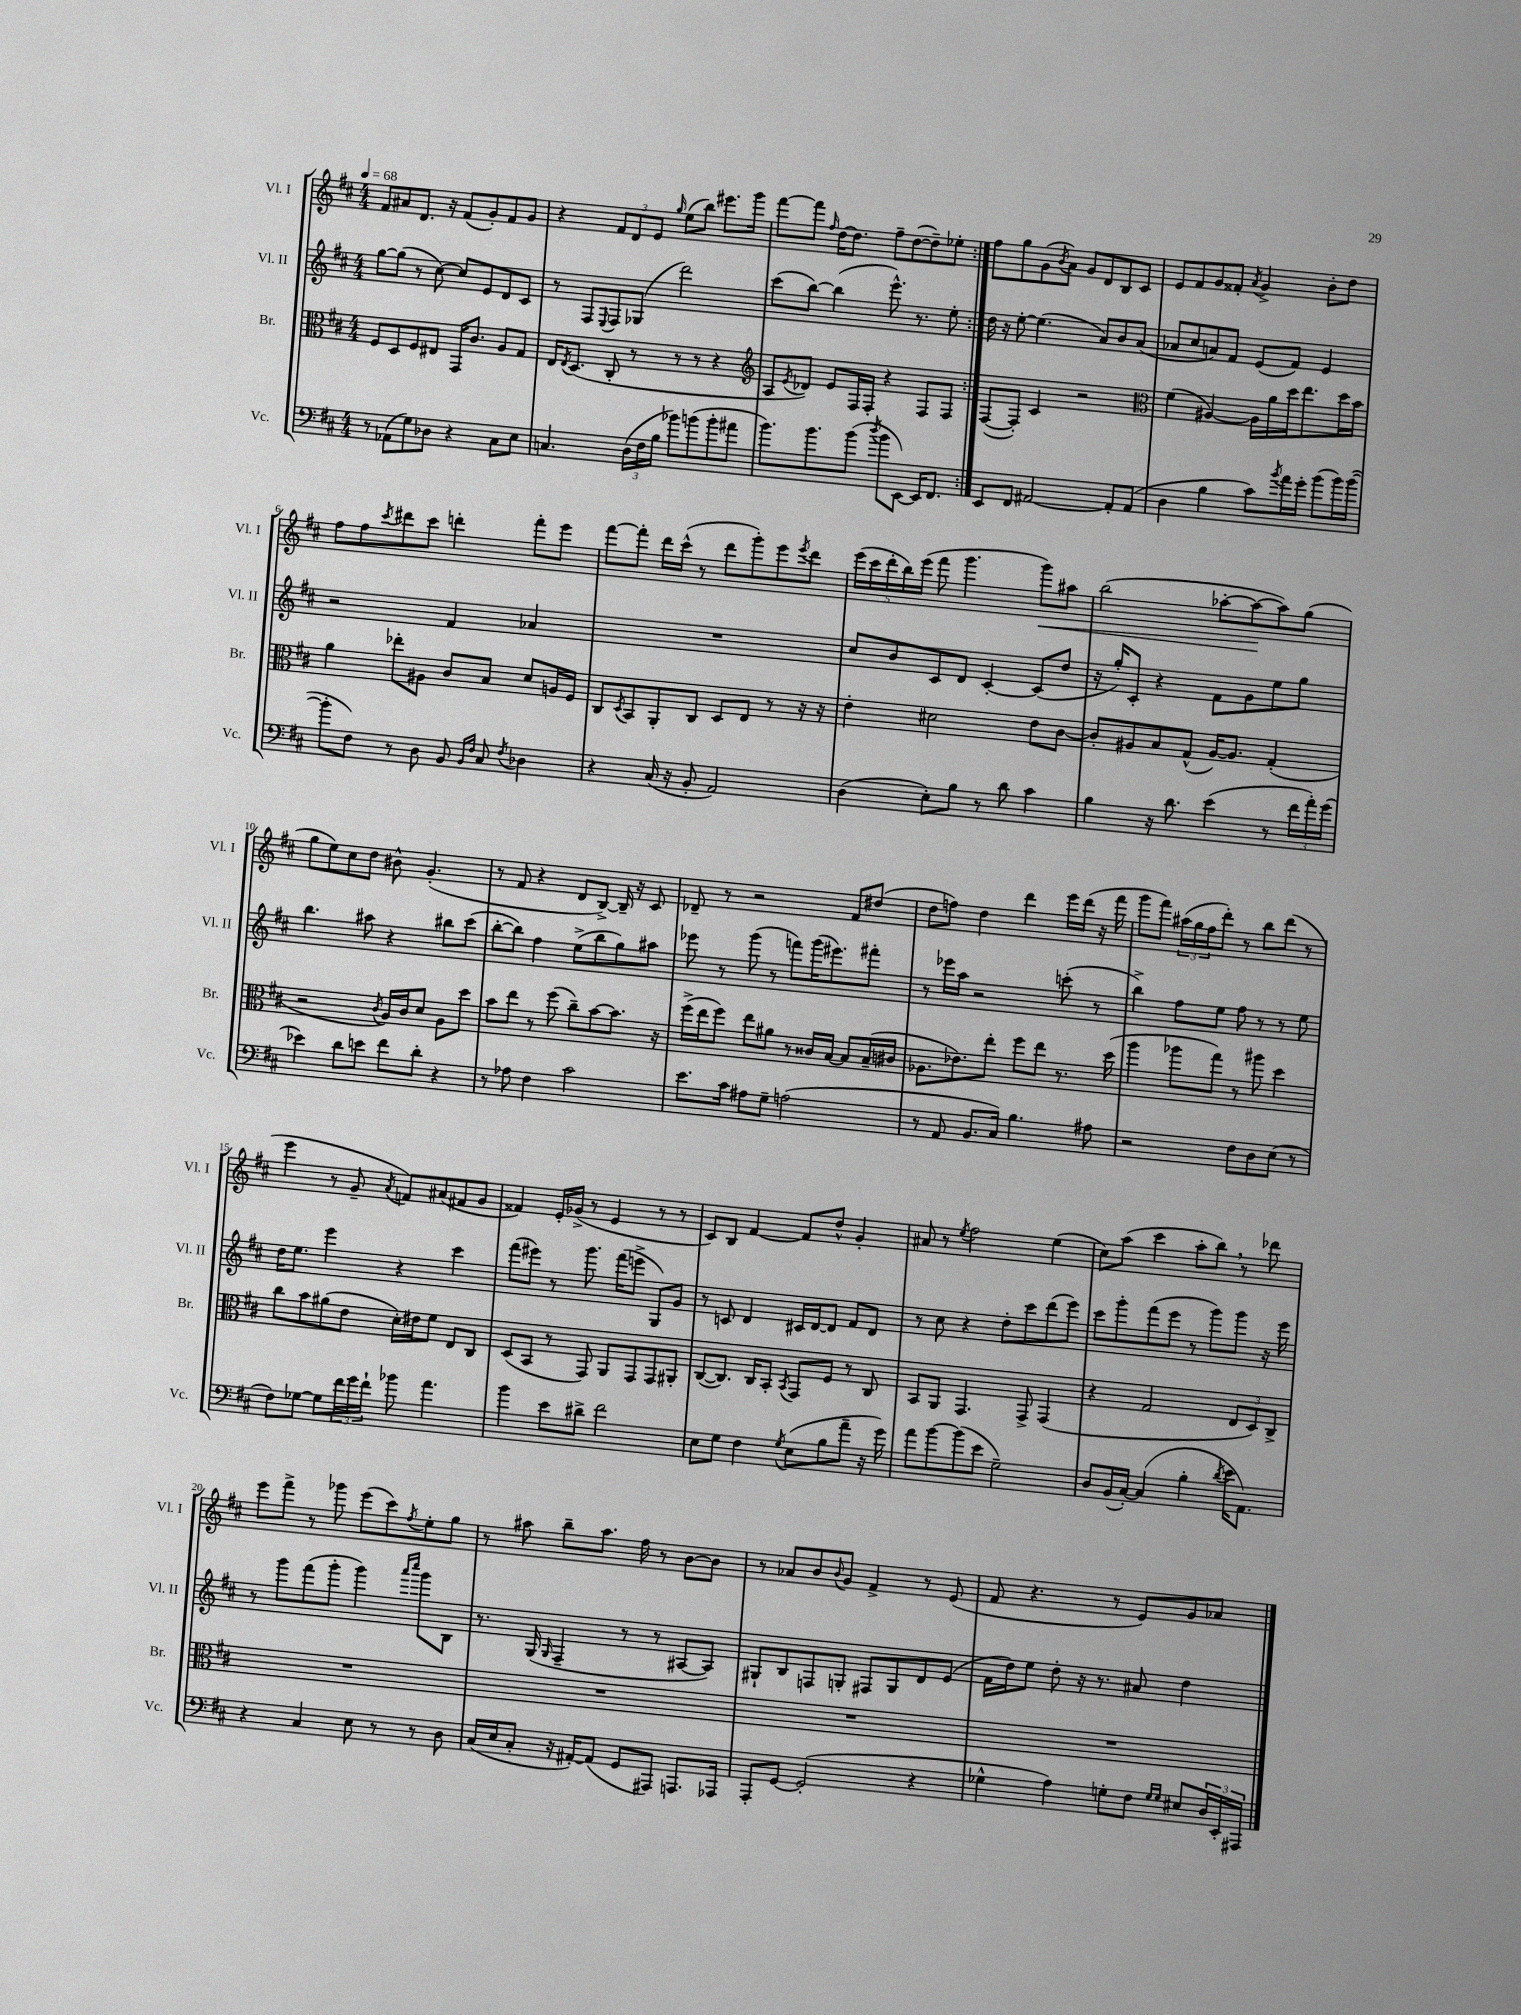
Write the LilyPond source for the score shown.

<<
\new StaffGroup <<
\new Staff = "s0" \with { instrumentName = "Vl. I" shortInstrumentName = "Vl. I" } {
    \clef treble \key d \major \numericTimeSignature \time 4/4 \tempo 4 = 68
    \repeat volta 2 { fis'8 ais'8 d'8. r16 fis'8( g'8-.) fis'8 g'8 |
    r4 \tuplet 3/2 { fis'8 d'8 e'8 } \grace { g''16 } e''8( b''8) eis'''8. g'''16 |
    fis'''8~ fis'''8 \grace { fis''16 } d''16~ d''8. fis''8-- d''8~( d''8--) ees''8-. | }
    fis''8 g''8 g'8( \acciaccatura { b'8 } a'8) g'8 d'8 b8 cis'8 |
    e'8 fis'8 g'8 fisis'8-. \acciaccatura { a'8 } g'4-> b'8-. d''8 |
    fis''8 fis''8 \acciaccatura { cis'''8 } dis'''8 cis'''8 d'''4-. fis'''8-. e'''8 |
    fis'''8~ fis'''8-. d'''16 cis'''16-^( r8 d'''8 g'''8-.) e'''8 \acciaccatura { e'''8 } d'''8 |
    \tuplet 5/4 { e'''16( cis'''16 d'''16-. b''16) e'''16( } fis'''8 g'''4. g'''8\<) ais''8 |
    b''2( aes''8~-. aes''8~\! aes''8) g''8( |
    g''8 e''8) cis''8 d''8 bis'8-^ g'4.-.( |
    r8 fis'8 r4 d'8 b8~->) b16-- r16 cis'8 |
    des'8-- r8 r2 fis'8 dis''8( |
    d''8 f''8) d''4 d'''4 e'''16 d'''16( r16 fis'''16 |
    g'''8 fis'''8) \tuplet 3/2 { ais''16( g''16 fis''16 } d'''8-.) r8 b''8 d'''8( r8 |
    e'''4 r8 g'8-- \acciaccatura { a'8 } f'8) ais'8( fis'8 g'8 |
    fisis'4) e'16-. ges'16->( r8 e'4 r8 r8 |
    cis'8) b8 fis'4~ fis'8 d''8-^ g'4-. |
    ais'8 r8 \acciaccatura { e''8 } fis''2 e''4( |
    cis''8) a''8( cis'''4 a''8-. b''8) \breathe r8 des'''8 |
    e'''8 fis'''8-> r8 ges'''8 e'''8( cis'''8) \acciaccatura { fis''8 } e''8-. g''8 |
    r8 ais''8 b''8-- ais''8. fis''16 r8 b'8~ b'8 |
    r8 aes'8 b'8 \appoggiatura { b'8 } g'8 fis'4-> r8 e'8( |
    fis'8 r4. r8 e'8) g'8 aes'8 \bar "|." |
}
\new Staff = "s1" \with { instrumentName = "Vl. II" shortInstrumentName = "Vl. II" } {
    \clef treble \key d \major \numericTimeSignature \time 4/4
    \repeat volta 2 { g''8~ g''8( r8 cis''8~) cis''8 e'8 d'8 cis'8 |
    r8 fis8 \appoggiatura { e8 } fis8 ges8( d'''2) |
    cis'''8( b''8~) b''4( e'''8.-^) r8. e''8-. | }
    d''16 r16 e''8~-. e''4.( a'8) b'8 a'8( |
    aes'8 cis''8 a'8) fis'8 e'8( fis'8) e'4 |
    r2 fis'4 aes'4 |
    R1 |
    cis''8 b'8 cis'8 d'8 cis'4~-. cis'8( d''8 |
    r16 g''16-.) cis'8-. r4 fis'8 g'8 e''8 g''8 |
    b''4. ais''8 r4 bis''8 cis'''8( |
    b''8~-. b''8) fis''4 e''8->( b''8 g''8) ais''8 |
    ees'''8 r8 g'''8( r8 f'''8) g'''16( eis'''8.) fis'''8-. |
    r8 ees'''16 a''16 r2 c'''8-.( r8 |
    b''4->) fis''8 e''8 fis''8 r8 r8 e''8 |
    d''16 e''8. e'''4 r4 cis'''4 |
    fis'''8( eis'''8) r8 g'''8. fis'''16( e'''8-> g8) g'8 |
    r8 c'8 d'4 cis'16 d'16~ d'8 fis'8 d'8 |
    r8 cis''8 r4 d''8-. cis'''8 d'''8( e'''8) |
    cis'''8 g'''8-. fis'''8( e'''8 r8 g'''8) g'''8 r16 e'''16 |
    r8 g'''8 fis'''8( g'''8-. g'''4) \grace { a'''16 cis''''16 } g'''8 b8 |
    r8. g16( \grace { g16 } fis4-- r8 r8 ais8~ ais8) |
    gis8-! b8 f8 g8-. fis8 g8 d'8 e'8( |
    fis'16 d''16) e''8 d''8-. r16 r8. ais'8 d''4 \bar "|." |
}
\new Staff = "s2" \with { instrumentName = "Br." shortInstrumentName = "Br." } {
    \clef alto \key d \major \numericTimeSignature \time 4/4
    \repeat volta 2 { fis8 d8 fis8 eis8 g,16 cis'8. a8 g8 |
    e16 \acciaccatura { e8 } d8.( cis8-. r8 r8 r8 r4 |
    \clef treble a8 \acciaccatura { e'8 } des'8) e'8 fis16 fis16-. r4 fis8 fis8 | }
    fis8~( fis8-.) cis'4 r2 |
    \clef alto fis'4( ais4~) ais16 a'16 d''16 e''8. d''16 b'16 |
    a'4 ees''8-. ais8 cis'8 b8 d'8 a16 fis16 |
    cis8 \acciaccatura { d8 } b,8 a,8-. cis8 d8 e8 r8 r16 r16 |
    e'4-. dis'2 e'8 cis'8~ |
    cis'8-. ais8 b8 g8-^( ais16~) ais8. g4-.( |
    r2 \acciaccatura { cis'8 } a16) cis'16 d'8 a8 d''8 |
    b'8 e''8 r8 fis''8( cis''8--) b'8~ b'8. r16 |
    fis''16->( e''16 fis''8) e''8 ais'8 r8 cisis'16 b16~ b8 b16--( cis'16 |
    aes8. ees'8.) e''8-. fis''8 e''8 r8. d''16( |
    a''4 aes''8 g''8) r8 ais''8 d''4 |
    cis''8 b'8 ais'8( e'8 d'16-.) eis'16 fis'8 e8 cis8 |
    d8( b,8 r8 g,8) a,8 g,8 g,8 ais,8-. |
    cis8~( cis8.) cis16 b,8-. \acciaccatura { b,8 } g,8 fis8 r8 cis8 |
    b,8 a,8 g,4. g,8-> g,4( |
    r4 g2 \tuplet 3/2 { e8 d8) cis8-> } |
    R1 |
    R1 |
    R1 |
    R1 \bar "|." |
}
\new Staff = "s3" \with { instrumentName = "Vc." shortInstrumentName = "Vc." } {
    \clef bass \key d \major \numericTimeSignature \time 4/4
    \repeat volta 2 { r8 aes,8( g8) des8 r4 cis8 e8 |
    c4. \tuplet 3/2 { d16( fis16 b16 } bes'8) b'8( b'8-. ais'8 |
    b'8.) b'8. b'8( \acciaccatura { d''8 } b'8 e,8~) e,16 fis,8. | }
    e,8 fis,8 ais,2~ ais,8-. ais,8( |
    d4 b4 cis'8) \acciaccatura { b'8 } a'16 g'16-. b'8( b'16) b'16~( |
    b'8-. fis8) r8 d8 b,8 \grace { b,16 fis16 } cis8 \acciaccatura { fis8 } des4 |
    r4 cis16( r16 b,8-. a,2) |
    d4( e8-.) b8 r8 d'8 cis'4 |
    b4 r16 d'8. e'4( r8 \tuplet 3/2 { fis'16 a'16-.) g'16( } |
    ees'4) d'8 e'8 fis'8 d'8-. r4 |
    r8 aes8 fis4 cis'2 |
    e'8. cis'16 ais8 g8-- a2( |
    r8 a,8 b,8. cis16) b4. ais8 |
    r2 fis8 d8 e8( r8 |
    fis8) ges8~ ges8 \tuplet 3/2 { fis'16 g'16 fis'16-! } bes'8 a'4. |
    b'4 e'8 dis'8-> fis'2 |
    e8 g8 fis4 \acciaccatura { g8 } e8( b8 a'8-- r16 g'16) |
    a'8 b'8~ b'8( e'8 g2--) |
    d8 b,16( cis16~-.) cis4( b4-. \acciaccatura { d'8 } e'16 a,8.) |
    r4 cis4 e8 r8 r8 d8 |
    cis16( e16 cis8-. r16 ais,16~-.) ais,8( g,8 ais,,8) a,,8. aes,,16 |
    a,,8-. g,8~ g,2-.( r4 |
    ges4-^ a4) g8-. fis8 \grace { g16 g16 } eis8 \tuplet 3/2 { d16 e,16-. ais,,16 } \bar "|." |
}
>>
>>
